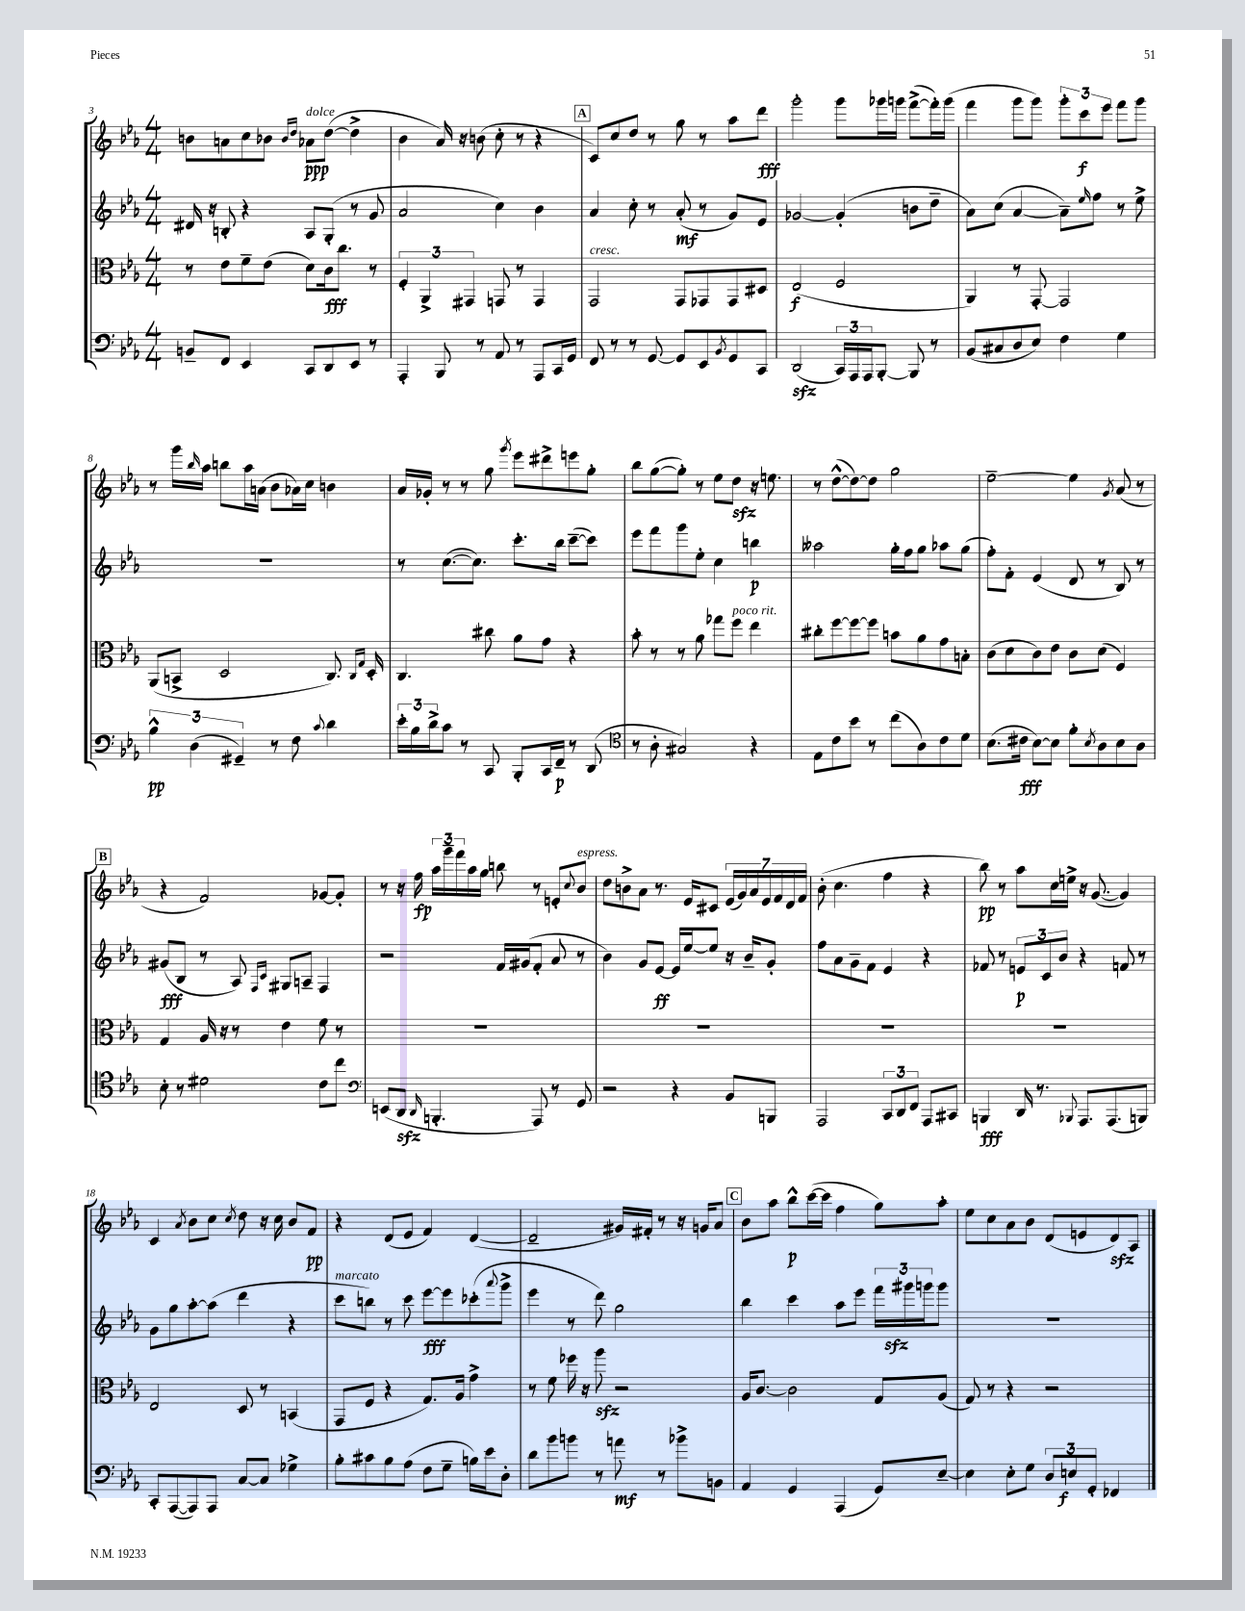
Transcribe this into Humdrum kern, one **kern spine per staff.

**kern	**dynam	**kern	**dynam	**kern	**dynam	**kern	**dynam
*part4	*part4	*part3	*part3	*part2	*part2	*part1	*part1
*staff4	*staff4	*staff3	*staff3	*staff2	*staff2	*staff1	*staff1
*clefF4	*	*clefC3	*	*clefG2	*	*clefG2	*
*k[b-e-a-]	*	*k[b-e-a-]	*	*k[b-e-a-]	*	*k[b-e-a-]	*
*M4/4	*	*M4/4	*	*M4/4	*	*M4/4	*
=3	=3	=3	=3	=3	=3	=3	=3
8BBn~/L	.	8r	.	16d#X/	.	8bn\L	.
.	.	.	.	16r	.	.	.
8FF/J	.	8e-\L	.	8Bn'/	.	8an\	.
4EE-/	.	8f~\	.	4r	.	8cc\	.
.	.	(8e-\J	.	.	.	8b-X\J	.
.	.	.	.	.	.	16qqb-/LL	.
.	.	.	.	.	.	16qqdd/JJ	.
!	!	!	!	!	!	!LO:TX:a:i:t=dolce	!
8CC/L	.	8d\L)	.	8A-/L	.	8a-X\L	ppp
8DD/	.	16c\k	fff	(8G'/J	.	([8dd\J	.
.	.	8.cc\J	.	.	.	.	.
8EE-/J	.	.	.	8r	.	4dd^\]	.
8r	.	8r	.	8g/	.	.	.
=4	=4	=4	=4	=4	=4	=4	=4
4AAA-'/	.	6F'/	.	2a-/	.	4b-\	.
.	.	6AA-^/	.	.	.	.	.
8BBB-/	.	.	.	.	.	16a-/)	.
.	.	.	.	.	.	16r	.
.	.	6GG#X/	.	.	.	.	.
8r	.	.	.	.	.	(8bn\	.
8AA-/	.	8GGn/	.	4cc\)	.	8cc'\	.
8r	.	8r	.	.	.	8r	.
8AAA-/L	.	4GG/	.	4b-\	.	4r	.
16CC/L	.	.	.	.	.	.	.
16GG/JJ	.	.	.	.	.	.	.
!!LO:REH:place=s1:t=A
=5	=5	=5	=5	=5	=5	=5	=5
!	!	!LO:TX:a:i:t=cresc.	!	!	!	!	!
8FF/	.	2GG/	.	4a-/	.	8c/L)	.
8r	.	.	.	.	.	8cc/	.
8r	.	.	.	8cc'\	.	8dd/J	.
[8GG/	.	.	.	8r	.	8r	.
8GG/L]	.	8GG/L	.	(8a-'/	mf	8gg\	.
8EE-/	.	8GG-X/	.	8r	.	8r	.
8qBB-/	.	.	.	.	.	.	.
8GG/	.	8GG-/	.	8g/L)	.	8aa-\L	.
8CC/J	.	8D#X/J	.	8e-/J	.	8ddd\J	fff
=6	=6	=6	=6	=6	=6	=6	=6
(2DDzz/	.	(2E-/	f	[2g-X/	.	2ggg'\	.
24CC/LL)	.	2F/	.	(4g-'/]	.	8ggg\L	.
24AAA-/	.	.	.	.	.	.	.
24AAA-/J	.	.	.	.	.	.	.
[8BBB-'/J	.	.	.	.	.	16ggg-X\L	.
.	.	.	.	.	.	16gggn\JJ	.
8BBB-/]	.	.	.	8bn\L	.	([8fff^\L	.
8r	.	.	.	8dd~\J	.	16fff'\L])	.
.	.	.	.	.	.	(16ggg\JJ	.
=7	=7	=7	=7	=7	=7	=7	=7
(8BB-/L	.	4AA-/)	.	8a-\L)	.	4fff\	.
8C#X/	.	.	.	(8cc\J	.	.	.
8D/	.	8r	.	[4a-/	.	8ggg\L	.
8E-/J)	.	[8GG'/	.	.	.	8ggg\J)	.
4F\	.	2GG/]	.	8a-~\L])	.	12ggg'\L	.
.	.	.	.	.	.	12ccc\	f
.	.	.	.	16qqee-/	.	.	.
.	.	.	.	8ff\J	.	.	.
.	.	.	.	.	.	12eee-\J	.
4G\	.	.	.	8r	.	8fff\L	.
.	.	.	.	8ee-^\	.	8ggg\J	.
!!LO:LB:g=z
=8	=8	=8	=8	=8	=8	=8	=8
6B-^^\	pp	(8AA-/L	.	1r	.	8r	.
.	.	8BBn^/J	.	.	.	16ggg\LL	.
(6D\	.	.	.	.	.	.	.
.	.	.	.	.	.	16qqbb-/	.
.	.	.	.	.	.	16aa-\JJ	.
.	.	2D/	.	.	.	8bbn\L	.
6GG#X~/)	.	.	.	.	.	.	.
.	.	.	.	.	.	16aa-\L	.
.	.	.	.	.	.	(16an\JJ	.
8r	.	.	.	.	.	8b-\L	.
8F\	.	.	.	.	.	16a-X\L)	.
.	.	.	.	.	.	16cc\JJ	.
8qqc/	.	.	.	.	.	.	.
4d\	.	8.C/)	.	.	.	4bn\	.
.	.	16qqC/LL	.	.	.	.	.
.	.	16qqG/JJ	.	.	.	.	.
.	.	16D'/	.	.	.	.	.
=9	=9	=9	=9	=9	=9	=9	=9
24e-'\LL	.	4.C/	.	8r	.	16a-/LL	.
24B-\	.	.	.	.	.	.	.
.	.	.	.	.	.	16g-X'/JJ	.
24d^\J	.	.	.	.	.	.	.
8c\J	.	.	.	([8.cc\L	.	8r	.
8r	.	.	.	.	.	8r	.
.	.	.	.	8.cc\J])	.	.	.
8CC/	.	8cc#X\	.	.	.	8gg\	.
.	.	.	.	.	.	8qggg/	.
8BBB-'/L	.	8a-\L	.	8.ccc'\L	.	8eee-\L	.
16CC/L	.	8g\J	.	.	.	8ddd#X^\	.
16FF~/JJ	p	.	.	16bb-\Jk	.	.	.
8r	.	4r	.	([8ccc~\L	.	8eeen\	.
(8DD/	.	.	.	8ccc\J])	.	8gg'\J	.
=10	=10	=10	=10	=10	=10	=10	=10
*clefC4	*	*	*	*	*	*	*
8r	.	8b-'\	.	8eee-\L	.	8bb-\L	.
8A-'\	.	8r	.	8fff\	.	([8gg\	.
2G#X/)	.	8r	.	8ggg\	.	8gg'\J])	.
.	.	8a-\	.	8ee-'\J	.	8r	.
.	.	8gg-X\L	.	4cc\	.	8ee-\L	.
!	!	!LO:TX:a:i:t=poco rit.	!	!	!	!	!
.	.	8ff\J	.	.	.	8ddzz\J	.
4r	.	4ee-\	.	4bbn\	p	16r	.
.	.	.	.	.	.	8.een\	.
=11	=11	=11	=11	=11	=11	=11	=11
8E-\L	.	8cc#X'\L	.	2aa--X\	.	8r	.
8c\	.	[8ff\	.	.	.	([8dd^^\L	.
8b-\J	.	8ff\_	.	.	.	8dd\_)	.
8r	.	8ff\J]	.	.	.	8dd\J]	.
(8cc\L	.	8bn\L	.	16gg'\LL	.	2gg\	.
.	.	.	.	16ff\J	.	.	.
8A-\)	.	8a-\	.	8gg\J	.	.	.
8c\	.	8g\	.	8aa-X\L	.	.	.
8d\J	.	8Bn'\J	.	(8gg\J	.	.	.
=12	=12	=12	=12	=12	=12	=12	=12
(8.B-\L	.	(8c\L	.	8ff'\L)	.	[2ee-~\	.
.	.	8d\	.	8f'\J	.	.	.
16c#X\Jk	fff	.	.	.	.	.	.
[8B-\L)	.	8c\)	.	(4e-/	.	.	.
8B-\J]	.	8e-\J	.	.	.	.	.
8f'\L	.	8c\L	.	8d/	.	4ee-\]	.
8qB-/	.	.	.	.	.	.	.
8A-\	.	(8d\J	.	8r	.	.	.
.	.	.	.	.	.	8qg/	.
8B-\	.	4F/)	.	8B-/)	.	(8a-/	.
8A-\J	.	.	.	8r	.	8r	.
!!LO:LB:g=z
!!LO:REH:place=s1:t=B
=13	=13	=13	=13	=13	=13	=13	=13
8B-'\	.	4G/	.	(8g#X/L	fff	4r	.
8r	.	.	.	8B-/J	.	.	.
2d#X\	.	16A-/	.	8r	.	2f/)	.
.	.	16r	.	.	.	.	.
.	.	8r	.	8A-/)	.	.	.
.	.	.	.	16qqF/LL	.	.	.
.	.	.	.	16qqc/JJ	.	.	.
.	.	4e-\	.	8G#X/L	.	.	.
.	.	.	.	8An~/J	.	.	.
8c\L	.	8f\	.	4F/	.	[8g-X/L	.
8cc\J	.	8r	.	.	.	8g-'/J]	.
=14	=14	=14	=14	=14	=14	=14	=14
*clefF4	*	*	*	*	*	*	*
(8EEn/L	.	1r	.	2r	.	8r	.
8DDzz/J	.	.	.	.	.	16r	.
.	.	.	.	.	.	16ff\	fp
16qqDD/	.	.	.	.	.	.	.
4.BBBn'/	.	.	.	.	.	24aa-\LL	.
.	.	.	.	.	.	24ggg~\	.
.	.	.	.	.	.	24fff\	.
.	.	.	.	.	.	16aa-\	.
.	.	.	.	.	.	16gg\JJ	.
.	.	.	.	16f/LL	.	8bbn\	.
.	.	.	.	(16g#X/J	.	.	.
8AAA-/)	.	.	.	8f'/J	.	8r	.
8r	.	.	.	8a-/	.	8en'/L	.
.	.	.	.	.	.	8qqcc/	.
!	!	!	!	!	!	!LO:TX:a:i:t=espress.	!
8GG/	.	.	.	8r	.	8b-/J	.
=15	=15	=15	=15	=15	=15	=15	=15
2r	.	1r	.	4b-\)	.	8dd\L	.
.	.	.	.	.	.	8bn^\	.
.	.	.	.	8g/L	.	8a-\J	.
.	.	.	.	[8e-/J	ff	8.r	.
4r	.	.	.	16e-/LL]	.	.	.
.	.	.	.	[16ee-/J	.	16e-/KL	.
.	.	.	.	8ee-/J]	.	8c#X/J	.
8BB-/L	.	.	.	16r	.	(28e-/LL	.
.	.	.	.	.	.	28g/)	.
.	.	.	.	16b-~/KL	.	.	.
.	.	.	.	.	.	28a-/	.
.	.	.	.	.	.	28e-/	.
8BBBn/J	.	.	.	8g'/J	.	.	.
.	.	.	.	.	.	28f/	.
.	.	.	.	.	.	28d/	.
.	.	.	.	.	.	28f/JJ	.
=16	=16	=16	=16	=16	=16	=16	=16
2AAA-/	.	1r	.	8ff\L	.	(8b-'\	.
.	.	.	.	8a-\	.	4.cc\	.
.	.	.	.	8g~\	.	.	.
.	.	.	.	8f\J	.	.	.
12CC/L	.	.	.	4e-/	.	4ff\	.
12DD/	.	.	.	.	.	.	.
12FF/J	.	.	.	.	.	.	.
8AAA-/L	.	.	.	4r	.	4r	.
8CC#X/J	.	.	.	.	.	.	.
=17	=17	=17	=17	=17	=17	=17	=17
4BBBn/	fff	1r	.	8f-X/	.	8bb-\)	pp
.	.	.	.	8r	.	8r	.
16DD/	.	.	.	12en/L	p	8aa-\L	.
8.r	.	.	.	.	.	.	.
.	.	.	.	12c/	.	.	.
.	.	.	.	.	.	16cc\L	.
.	.	.	.	12b-/J	.	.	.
.	.	.	.	.	.	16een^\JJ	.
8qqBBB-X/	.	.	.	.	.	.	.
8.AAA-/L	.	.	.	4r	.	16r	.
.	.	.	.	.	.	([8.g/	.
(8.AAA-/	.	.	.	.	.	.	.
.	.	.	.	8fn/	.	4g/])	.
8BBBn/J)	.	.	.	8r	.	.	.
!!LO:LB:g=z
=18	=18	=18	=18	=18	=18	=18	=18
8CC'/L	.	2E-/	.	8g\L	.	4c/	.
([8AAA-/	.	.	.	8gg\	.	.	.
.	.	.	.	.	.	8qa-/	.
8AAA-/])	.	.	.	[8aa-'\	.	8b-\L	.
8AAA-/J	.	.	.	(8aa-\J]	.	8cc\J	.
.	.	.	.	.	.	8qcc/	.
[8C/L	.	8D/	.	4ddd\	.	8dd\	.
8C/J]	.	8r	.	.	.	16r	.
.	.	.	.	.	.	16cc\	.
4G-X^\	.	(4BBn/	.	4r	.	8b-/L	.
.	.	.	.	.	.	8f/J	pp
=19	=19	=19	=19	=19	=19	=19	=19
!	!	!	!	!LO:TX:a:i:t=marcato	!	!	!
8B-'\L	.	8GG/L	.	8ccc\L	.	4r	.
8c#X\	.	8F/J	.	8bbn\J)	.	.	.
8B-\	.	4r	.	8r	.	(8d/L	.
(8A-\J	.	.	.	8ccc\	.	8e-/J	.
8F\L	.	8.G/L)	.	[8eee-\L	fff	4f/)	.
8G~\J	.	.	.	8eee-\]	.	.	.
.	.	16A-/Jk	.	.	.	.	.
16Bn\LL)	.	4g^\	.	(8ccc-X'\	.	([4d/	.
16e-\J	.	.	.	.	.	.	.
.	.	.	.	8qqaaa-/	.	.	.
8D'\J	.	.	.	8ggg^\J	.	.	.
=20	=20	=20	=20	=20	=20	=20	=20
8d\L	.	8r	.	4eee-\	.	2d~/]	.
8b-\	.	8f\	.	.	.	.	.
8bn\J	.	16ff-X\	.	8r	.	.	.
.	.	16r	.	.	.	.	.
8r	.	8aa-zz\	.	8ddd\)	.	.	.
8an\	mf	2r	.	2gg\	.	16g#X/LL)	.
.	.	.	.	.	.	16f#X'/JJ	.
8r	.	.	.	.	.	8r	.
8b-X^\L	.	.	.	.	.	16r	.
.	.	.	.	.	.	16gn/KL	.
8BBn\J	.	.	.	.	.	8a-/J	.
!!LO:REH:place=s1:t=C
=21	=21	=21	=21	=21	=21	=21	=21
4AA-/	.	16A-/KL	.	4bb-\	.	8b-\L	.
.	.	[8.c/J	.	.	.	.	.
.	.	.	.	.	.	8aa-\J	.
4GG/	.	2c\]	.	4ccc\	.	8bb-^^\L	p
.	.	.	.	.	.	([16ccc\L	.
.	.	.	.	.	.	16ccc\JJ]	.
(4AAA-/	.	.	.	8aa-\L	.	4ff\	.
.	.	.	.	8eee-\J	.	.	.
8GG/L)	.	8G/L	.	24fff\LL	.	8gg\L)	.
.	.	.	.	24ggg#Xzz\	.	.	.
.	.	.	.	24gggn\J	.	.	.
[8E-~/J	.	(8A-/J	.	8ggg\J	.	8aa-'\J	.
=22	=22	=22	=22	=22	=22	=22	=22
4E-\]	.	8G/)	.	1r	.	8ee-\L	.
.	.	8r	.	.	.	8cc\	.
8E-'\L	.	4r	.	.	.	8a-\	.
8G\J	.	.	.	.	.	8b-\J	.
12D/L	.	2r	.	.	.	(8d/L	.
12En/	f	.	.	.	.	.	.
.	.	.	.	.	.	8en/	.
12GG'/J	.	.	.	.	.	.	.
4FF-X/	.	.	.	.	.	8dzz/)	.
.	.	.	.	.	.	8A-/J	.
==	==	==	==	==	==	==	==
*-	*-	*-	*-	*-	*-	*-	*-
